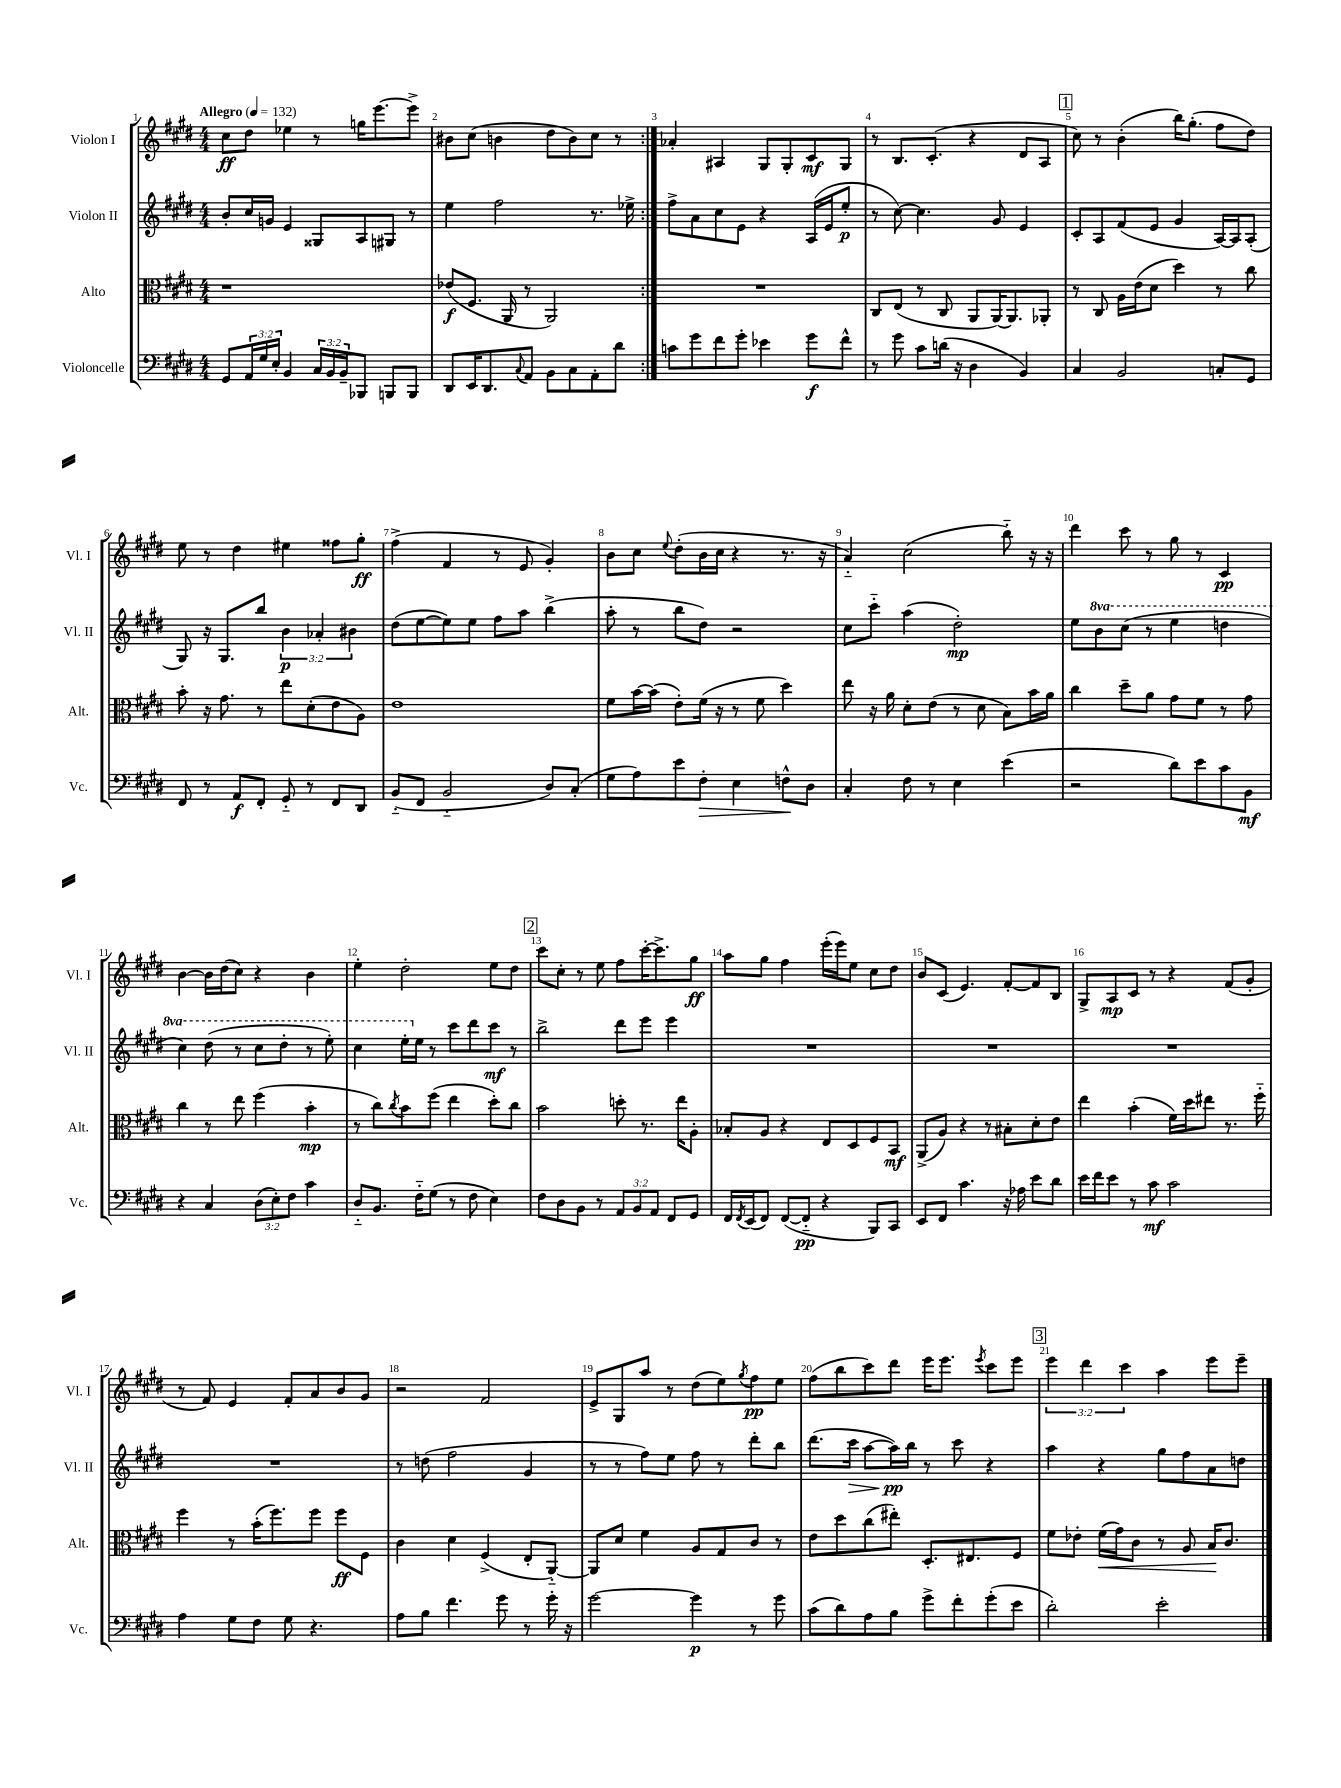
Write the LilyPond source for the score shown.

<<
\new StaffGroup <<
\new Staff = "s0" \with { instrumentName = "Violon I" shortInstrumentName = "Vl. I" } {
    \clef treble \key e \major \numericTimeSignature \time 4/4 \override Staff.TupletNumber.text = #tuplet-number::calc-fraction-text \tempo "Allegro" 4 = 132
    \repeat volta 2 { cis''8\ff dis''8 ees''4 r8 g''16 e'''8.~ e'''8-> |
    bis'8 cis''8( b'4 dis''8 b'8) cis''8 r8 | }
    aes'4-. ais4 gis8 gis8-. cis'8\mf gis8 |
    r8 b8. cis'8.-.( r4 dis'8 a8 |
    \mark \markup { \box "1" } cis''8) r8 b'4-.( b''16) gis''8.-.( fis''8 dis''8) |
    e''8 r8 dis''4 eis''4 fisis''8 gis''8-.\ff |
    fis''4->( fis'4 r8 e'8 gis'4-.) |
    b'8 cis''8 \appoggiatura { e''8 } dis''8-.( b'16 cis''16 r4 r8. r16 |
    a'4-_) cis''2( b''8-_) r16 r16 |
    dis'''4 cis'''8 r8 gis''8 r8 cis'4\pp |
    b'4~ b'16 dis''16( cis''8) r4 b'4 |
    e''4-. dis''2-. e''8 dis''8 |
    \mark \markup { \box "2" } cis'''8 cis''8-. r8 e''8 fis''8 cis'''16~-. cis'''8.-> gis''8\ff |
    a''8 gis''8 fis''4 e'''16-.( e'''16) e''8 cis''8 dis''8 |
    b'8 cis'8( e'4.) fis'8~-. fis'8 b8 |
    gis8-> a8\mp cis'8 r8 r4 fis'8( gis'8-. |
    r8 fis'8) e'4 fis'8-. a'8 b'8 gis'8 |
    r2 fis'2 |
    e'8-> gis8 a''8 r8 dis''8( e''8) \acciaccatura { gis''8 } fis''8\pp e''8 |
    fis''8( b''8 cis'''8) dis'''8 e'''16 e'''8. \acciaccatura { e'''8 } cis'''8 e'''8 |
    \mark \markup { \box "3" } \tuplet 3/2 { e'''4 dis'''4 cis'''4 } a''4 e'''8 e'''8-- \bar "|." |
}
\new Staff = "s1" \with { instrumentName = "Violon II" shortInstrumentName = "Vl. II" } {
    \clef treble \key e \major \numericTimeSignature \time 4/4 \override Staff.TupletNumber.text = #tuplet-number::calc-fraction-text \set Staff.ottavationMarkups = #ottavation-simple-ordinals
    \repeat volta 2 { b'8-. cis''16 g'16 e'4 gisis8 a8 gis8 r8 |
    e''4 fis''2 r8. ees''16-> | }
    fis''8-> a'8 cis''8 e'8 r4 a16( e'16 e''8-.\p |
    r8 cis''8~) cis''4. gis'8 e'4 |
    \mark \markup { \box "1" } cis'8-. a8 fis'8( e'8 gis'4 a16~) a16 a8-.( |
    gis8) r16 gis8. b''8 \tuplet 3/2 { b'4\p aes'4-. bis'4 } |
    dis''8( e''8~ e''8) e''8 fis''8 a''8 b''4->( |
    a''8-. r8 b''8 dis''8) r2 |
    cis''8 cis'''8-_ a''4( dis''2-.\mp) |
    e''8 \ottava #1 b''8 cis'''8( r8 e'''4 d'''4 |
    cis'''4) dis'''8( r8 cis'''8 dis'''8-. r8 e'''8-.) |
    cis'''4 e'''16-. \ottava #0 e''16 r8 cis'''8 dis'''8 cis'''8\mf r8 |
    \mark \markup { \box "2" } b''2-> dis'''8 e'''8 e'''4 |
    R1 |
    R1 |
    R1 |
    R1 |
    r8 d''8( fis''2 gis'4 |
    r8 r8 fis''8) e''8 fis''8 r8 dis'''8-. b''8 |
    dis'''8.( cis'''16\> a''8~ a''16\pp\!) b''16 r8 cis'''8 r4 |
    \mark \markup { \box "3" } a''4 r4 gis''8 fis''8 a'8 d''8 \bar "|." |
}
\new Staff = "s2" \with { instrumentName = "Alto" shortInstrumentName = "Alt." } {
    \clef alto \key e \major \numericTimeSignature \time 4/4
    \repeat volta 2 { r1 |
    ees'8\f( fis8. a,16 r8 a,2) | }
    R1 |
    cis8 e8( r8 cis8 a,8 a,16~) a,8. aes,8-. |
    \mark \markup { \box "1" } r8 cis8 a16 e'16( dis'8 dis''4) r8 cis''8 |
    b'8-. r16 gis'8. r8 e''8 dis'8-.( e'8 a8) |
    e'1 |
    fis'8 b'16~ b'16( e'8-.) fis'16( r16 r8 fis'8 dis''4) |
    e''8 r16 a'16 dis'8-. e'8( r8 dis'8 b8) b'16 a'16 |
    cis''4 dis''8-- a'8 gis'8 fis'8 r8 gis'8 |
    cis''4 r8 e''8 fis''4( b'4-.\mp |
    r8 cis''8) \acciaccatura { cis''8 } b'8 fis''8( e''4 dis''8-.) cis''8 |
    \mark \markup { \box "2" } b'2 d''8-. r8. e''16 a8-. |
    bes8-. a8 r4 e8 dis8 fis8 b,8\mf |
    a,8->( a8) r4 r8 bis8-. dis'8-. e'8 |
    e''4 b'4-.( fis'16) dis''16 eis''8 r8. fis''16-_ |
    fis''4 r8 b'16-.( fis''8.) fis''8 fis''8\ff fis8 |
    cis'4 dis'4 fis4->( e8-. a,8~-_) |
    a,8 dis'8 fis'4 a8 gis8 cis'8 r8 |
    e'8 dis''8 cis''8( eis''8-.) dis8.-. eis8. fis8 |
    \mark \markup { \box "3" } fis'8 ees'8-. fis'16\<( gis'16) cis'8 r8 a8 b16\! cis'8. \bar "|." |
}
\new Staff = "s3" \with { instrumentName = "Violoncelle" shortInstrumentName = "Vc." } {
    \clef bass \key e \major \numericTimeSignature \time 4/4 \override Staff.TupletNumber.text = #tuplet-number::calc-fraction-text
    \repeat volta 2 { gis,8 \tuplet 3/2 { a,16 gis16 e16-. } b,4 \tuplet 3/2 { cis16 b,16 b,16-- } bes,,8 b,,8 b,,8 |
    dis,8 e,16 dis,8. \appoggiatura { cis8 } a,8 b,8 cis8 a,8-. dis'8 | }
    c'8 gis'8 fis'8 gis'8-. ees'4 gis'8\f fis'8-^ |
    r8 gis'8 cis'8 d'16( r16 dis4 b,4) |
    \mark \markup { \box "1" } cis4 b,2 c8-. gis,8 |
    fis,8 r8 a,8\f fis,8-. gis,8-_ r8 fis,8 dis,8 |
    b,8-_( fis,8 b,2-_ dis8) cis8-.( |
    gis8 a8) e'8 fis8-.\> e4 f8-^\! dis8 |
    cis4-. fis8 r8 e4 e'4( |
    r2 dis'8) e'8 cis'8 b,8\mf |
    r4 cis4 \tuplet 3/2 { dis8( e8-.) fis8 } cis'4 |
    dis8-_ b,8. fis16-_ gis8( r8 fis8 e4) |
    \mark \markup { \box "2" } fis8 dis8 b,8 r8 \tuplet 3/2 { a,8 b,8 a,8 } fis,8 gis,8 |
    fis,16 \acciaccatura { fis,8 } e,16( fis,8) fis,8~( fis,8-_\pp r4 b,,8) cis,8 |
    e,8 fis,8 cis'4. r16 aes16 e'8 dis'8 |
    e'16 fis'16 e'8 r8 cis'8\mf cis'2 |
    a4 gis8 fis8 gis8 r4. |
    a8 b8 fis'4. gis'8 r8 gis'16-. r16 |
    gis'2~ gis'4\p r8 gis'8 |
    cis'8( dis'8) a8 b8 gis'8-> fis'8-. gis'8-.( e'8 |
    \mark \markup { \box "3" } dis'2-.) e'2-. \bar "|." |
}
>>
>>
\layout { \context { \Score \override BarNumber.break-visibility = ##(#f #t #t) barNumberVisibility = #all-bar-numbers-visible } }
